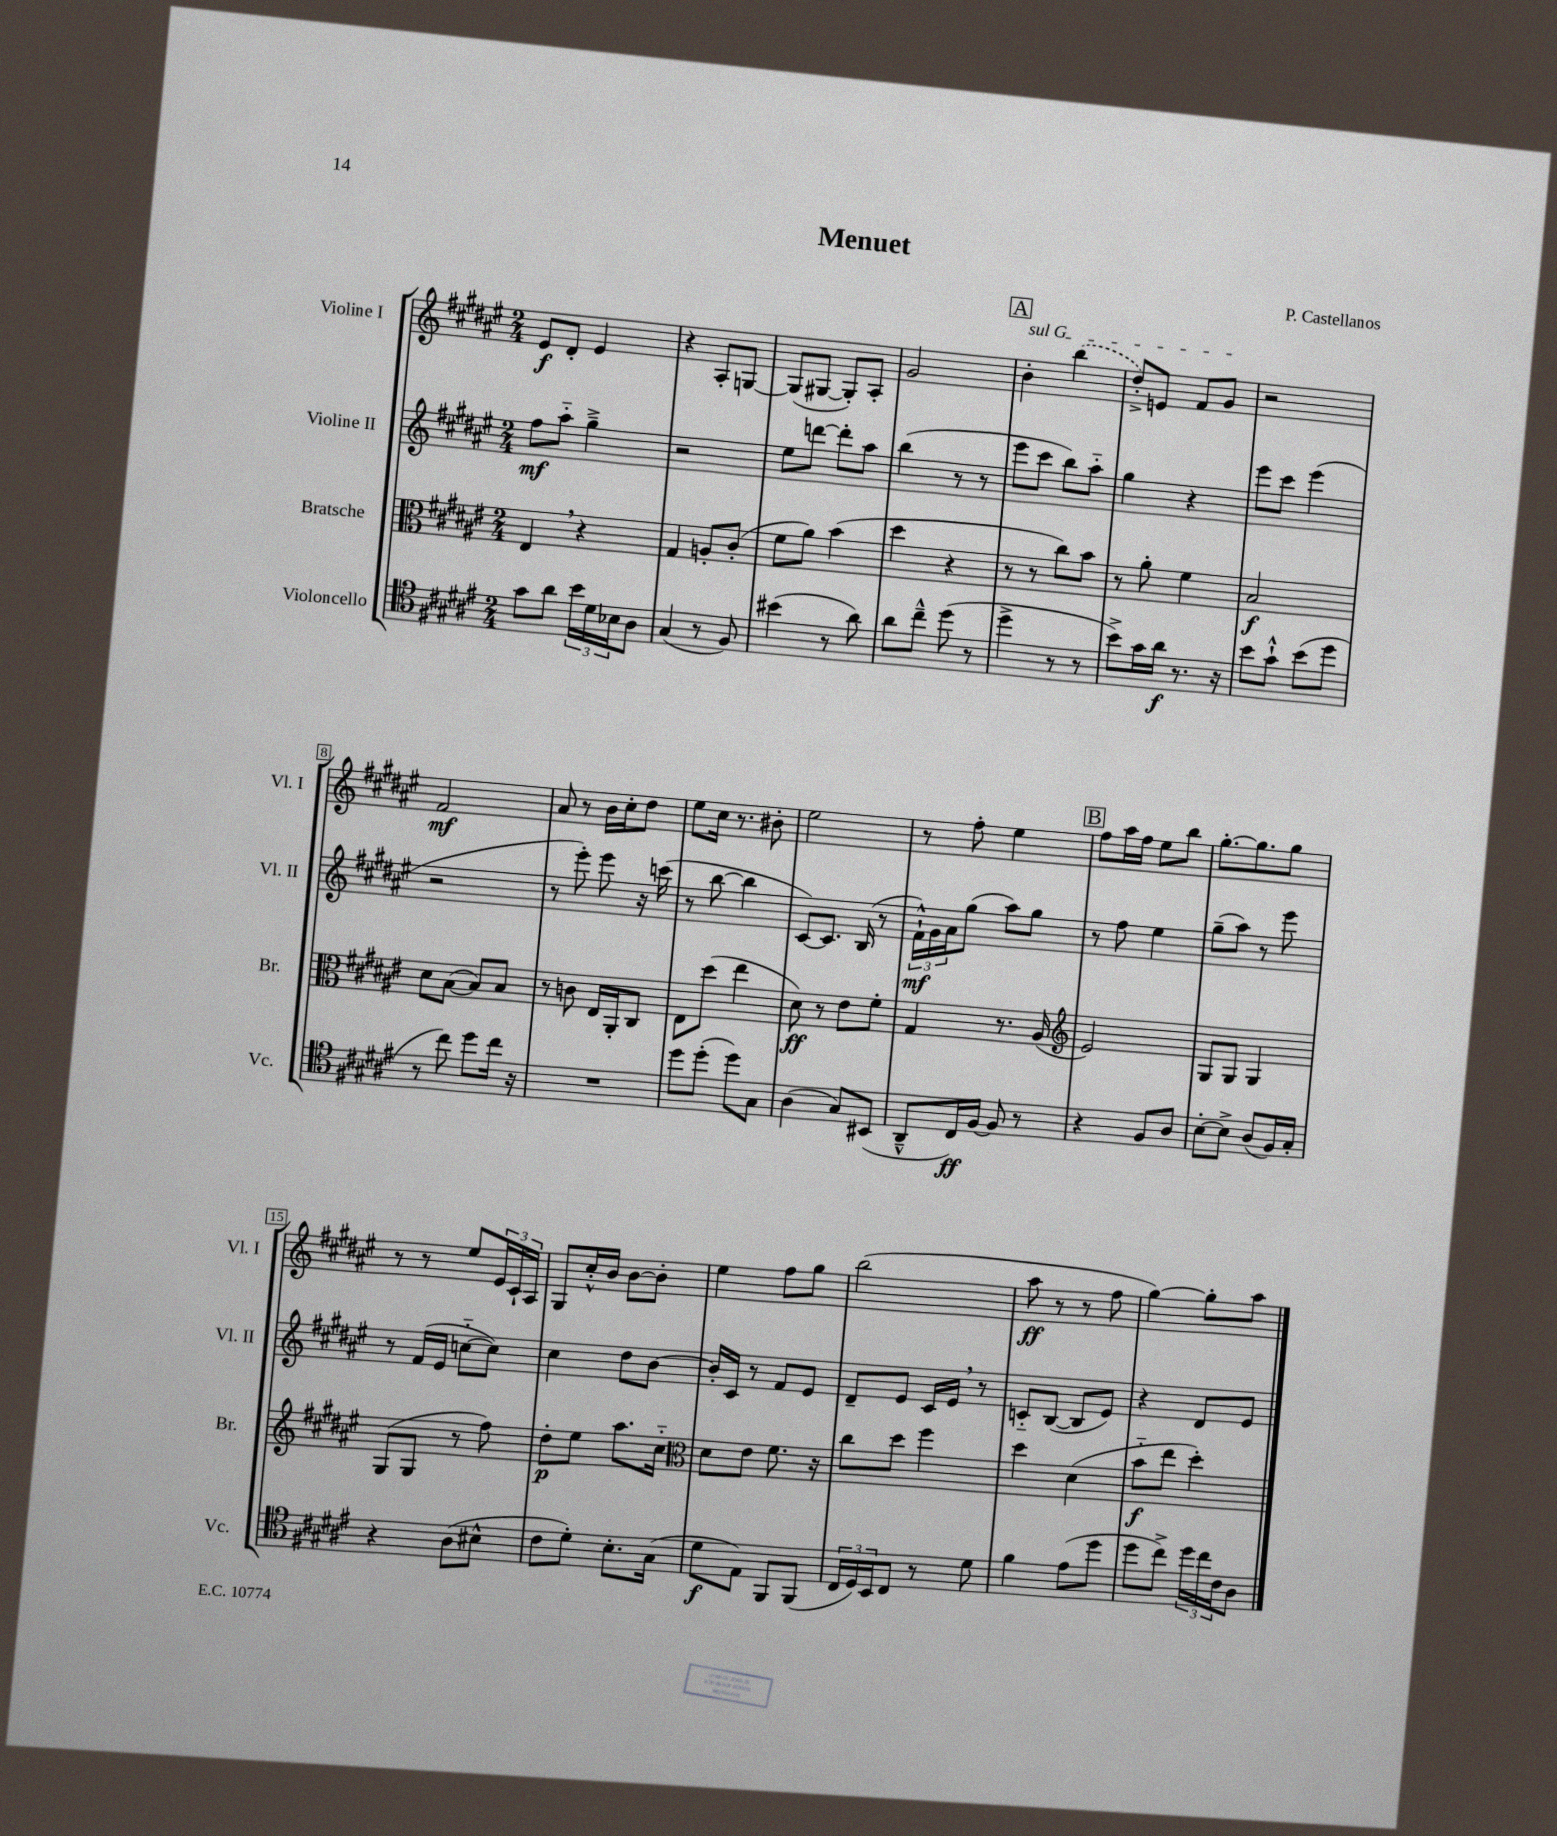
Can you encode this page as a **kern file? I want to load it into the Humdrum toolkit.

**kern	**dynam	**kern	**dynam	**kern	**dynam	**kern	**dynam
*part4	*part4	*part3	*part3	*part2	*part2	*part1	*part1
*staff4	*staff4	*staff3	*staff3	*staff2	*staff2	*staff1	*staff1
*I"Violoncello	*	*I"Bratsche	*	*I"Violine II	*	*I"Violine I	*
*I'Vc.	*	*I'Br.	*	*I'Vl. II	*	*I'Vl. I	*
*clefC4	*	*clefC3	*	*clefG2	*	*clefG2	*
*k[f#c#g#d#a#e#]	*	*k[f#c#g#d#a#e#]	*	*k[f#c#g#d#a#e#]	*	*k[f#c#g#d#a#e#]	*
*M2/4	*	*M2/4	*	*M2/4	*	*M2/4	*
=1	=1	=1	=1	=1	=1	=1	=1
8g#\L	.	4E#,/	.	8ff#\L	mf	8e#/L	f
8a#\J	.	.	.	8aa#\J	.	8d#'/J	.
24b\LL	.	4r	.	4gg#~^\	.	4e#/	.
24d#\	.	.	.	.	.	.	.
24B-X\J	.	.	.	.	.	.	.
8A#\J	.	.	.	.	.	.	.
=2	=2	=2	=2	=2	=2	=2	=2
(4G#/	.	4G#/	.	2r	.	4r	.
8r	.	8An'/L	.	.	.	8A#'/L	.
8F#/)	.	(8c#'/J	.	.	.	[8Gn/J	.
=3	=3	=3	=3	=3	=3	=3	=3
(4b#X\	.	8f#\L	.	8ee#\L	.	(8G/L]	.
.	.	8a#\J)	.	[8dddn\J	.	[8G#X/J	.
8r	.	(4b\	.	8ddd'\L]	.	8G#'/L])	.
8a#\)	.	.	.	8aa#\J	.	8A#'/J	.
=4	=4	=4	=4	=4	=4	=4	=4
8a#\L	.	4dd#\	.	(4bb\	.	2g#/	.
8cc#~^^\J	.	.	.	.	.	.	.
(8dd#\	.	4r	.	8r	.	.	.
8r	.	.	.	8r	.	.	.
!!LO:REH:place=s1:t=A
=5	=5	=5	=5	=5	=5	=5	=5
!	!	!	!	!	!	!LO:TX:a:i:t=sul G	!
4dd#^\	.	8r	.	8eee#\L	.	4b'\	.
.	.	8r	.	8ccc#\J	.	.	.
8r	.	8cc#\L)	.	8bb\L)	.	(4bb\	.
8r	.	8b\J	.	8aa#\J	.	.	.
=6	=6	=6	=6	=6	=6	=6	=6
8b^\L)	.	8r	.	4gg#\	.	8dd#'^/L)	.
16g#\L	.	8a#'\	.	.	.	8en/J	.
16a#\JJ	f	.	.	.	.	.	.
8.r	.	4f#\	.	4r	.	8f#/L	.
.	.	.	.	.	.	8g#/J	.
16r	.	.	.	.	.	.	.
=7	=7	=7	=7	=7	=7	=7	=7
8b\L	.	2B/	f	8eee#\L	.	2r	.
8g#`^^\J	.	.	.	8ccc#\J	.	.	.
(8b\L	.	.	.	(4eee#\	.	.	.
8dd#\J	.	.	.	.	.	.	.
!!LO:LB:g=z
=8	=8	=8	=8	=8	=8	=8	=8
8r	.	8d#\L	.	2r	.	2f#/	mf
8cc#\)	.	([8B\J	.	.	.	.	.
8dd#\L	.	8B/L])	.	.	.	.	.
16cc#\Jk	.	8B/J	.	.	.	.	.
16r	.	.	.	.	.	.	.
=9	=9	=9	=9	=9	=9	=9	=9
2r	.	8r	.	8r	.	8a#/	.
.	.	8cn\	.	8eee#'\)	.	8r	.
.	.	16E#/LL	.	8eee#\	.	16b\LL	.
.	.	16AA#'/J	.	.	.	16cc#'\J	.
.	.	8C#/J	.	16r	.	8dd#\J	.
.	.	.	.	(16cccn\	.	.	.
=10	=10	=10	=10	=10	=10	=10	=10
8dd#\L	.	8E#\L	.	8r	.	8ee#\L	.
(8dd#'\J	.	(8dd#\J	.	[8bb\	.	16cc#\Jk	.
.	.	.	.	.	.	8.r	.
8dd#\L)	.	4ee#\	.	4bb\]	.	.	.
8G#\J	.	.	.	.	.	8b#X'\	.
=11	=11	=11	=11	=11	=11	=11	=11
(4A#\	.	8d#\)	ff	[8c#/L)	.	2ee#\	.
.	.	8r	.	8.c#/J]	.	.	.
8G#/L)	.	8e#\L	.	.	.	.	.
.	.	.	.	(16B/	.	.	.
(8BB#X/J	.	8f#'\J	.	8r	.	.	.
=12	=12	=12	=12	=12	=12	=12	=12
8AA#~^^/L	.	4G#/	.	24f#`^^\LL)	mf	8r	.
.	.	.	.	24g#\	.	.	.
.	.	.	.	24a#\J	.	.	.
16C#/L)	ff	.	.	(8gg#\J	.	8ff#'\	.
[16F#/JJ	.	.	.	.	.	.	.
8F#/]	.	8.r	.	8aa#\L)	.	4ee#\	.
8r	.	.	.	8gg#\J	.	.	.
.	.	(16A#/	.	.	.	.	.
!!LO:REH:place=s1:t=B
=13	=13	=13	=13	=13	=13	=13	=13
*	*	*clefG2	*	*	*	*	*
4r	.	2e#/)	.	8r	.	8ff#\L	.
.	.	.	.	8ff#\	.	16aa#\L	.
.	.	.	.	.	.	16ff#\JJ	.
8F#/L	.	.	.	4ee#\	.	8ee#\L	.
8A#/J	.	.	.	.	.	8bb\J	.
=14	=14	=14	=14	=14	=14	=14	=14
[8B'\L	.	8G#/L	.	(8gg#~\L	.	[8.gg#'\L	.
8B^\J]	.	8G#/J	.	8aa#\J)	.	.	.
.	.	.	.	.	.	8.gg#\]	.
(8A#/L	.	4G#/	.	8r	.	.	.
16F#/L)	.	.	.	8eee#\	.	8gg#\J	.
16G#'/JJ	.	.	.	.	.	.	.
!!LO:LB:g=z
=15	=15	=15	=15	=15	=15	=15	=15
4r	.	(8G#/L	.	8r	.	8r	.
.	.	8G#/J	.	(16f#/LL	.	8r	.
.	.	.	.	16e#/JJ	.	.	.
(8A#\L	.	8r	.	[8ccn\L	.	8ee#/L	.
8B#X^^\J	.	8ff#\)	.	8cc\J])	.	24e#/L	.
.	.	.	.	.	.	24c#`/	.
.	.	.	.	.	.	24A#/JJ	.
=16	=16	=16	=16	=16	=16	=16	=16
8c#\L	.	8dd#'\L	p	4cc#\	.	8G#/L	.
8d#'\J)	.	8ee#\J	.	.	.	16cc#'^^/L	.
.	.	.	.	.	.	16b/JJ	.
8.B'\L	.	8.aa#\L	.	8dd#\L	.	[8b\L	.
.	.	.	.	[8b\J	.	8b'\J]	.
(16G#\Jk	.	16cc#\Jk	.	.	.	.	.
=17	=17	=17	=17	=17	=17	=17	=17
*	*	*clefC3	*	*	*	*	*
8d#\L	f	8d#\L	.	16b'/LL]	.	4ee#\	.
.	.	.	.	16c#/JJ	.	.	.
8E#\J)	.	8e#\J	.	8r	.	.	.
8FF#/L	.	8.f#\	.	8f#/L	.	8ff#\L	.
(8FF#/J	.	.	.	8e#/J	.	8gg#\J	.
.	.	16r	.	.	.	.	.
=18	=18	=18	=18	=18	=18	=18	=18
24C#/LL	.	8cc#\L	.	8d#~/L	.	(2bb\	.
24D#/)	.	.	.	.	.	.	.
24BB/J	.	.	.	.	.	.	.
8C#/J	.	8dd#\J	.	8e#/J	.	.	.
8r	.	4ff#\	.	16c#/LL	.	.	.
.	.	.	.	16e#,/JJ	.	.	.
8d#\	.	.	.	8r	.	.	.
=19	=19	=19	=19	=19	=19	=19	=19
4f#\	.	4dd#\	.	8cn/L	.	8aa#\	ff
.	.	.	.	([8B/J	.	8r	.
(8e#\L	.	(4d#\	.	8B/L]	.	8r	.
8dd#\J	.	.	.	8e#/J)	.	8ff#\	.
=20	=20	=20	=20	=20	=20	=20	=20
8dd#\L	.	8b\L	f	4r	.	[4gg#\)	.
8cc#^\J)	.	8ee#\J	.	.	.	.	.
24dd#\LL	.	4dd#'\)	.	8d#/L	.	8gg#'\L]	.
24cc#\	.	.	.	.	.	.	.
24c#\J	.	.	.	.	.	.	.
8A#\J	.	.	.	8e#/J	.	8aa#\J	.
==	==	==	==	==	==	==	==
*-	*-	*-	*-	*-	*-	*-	*-
